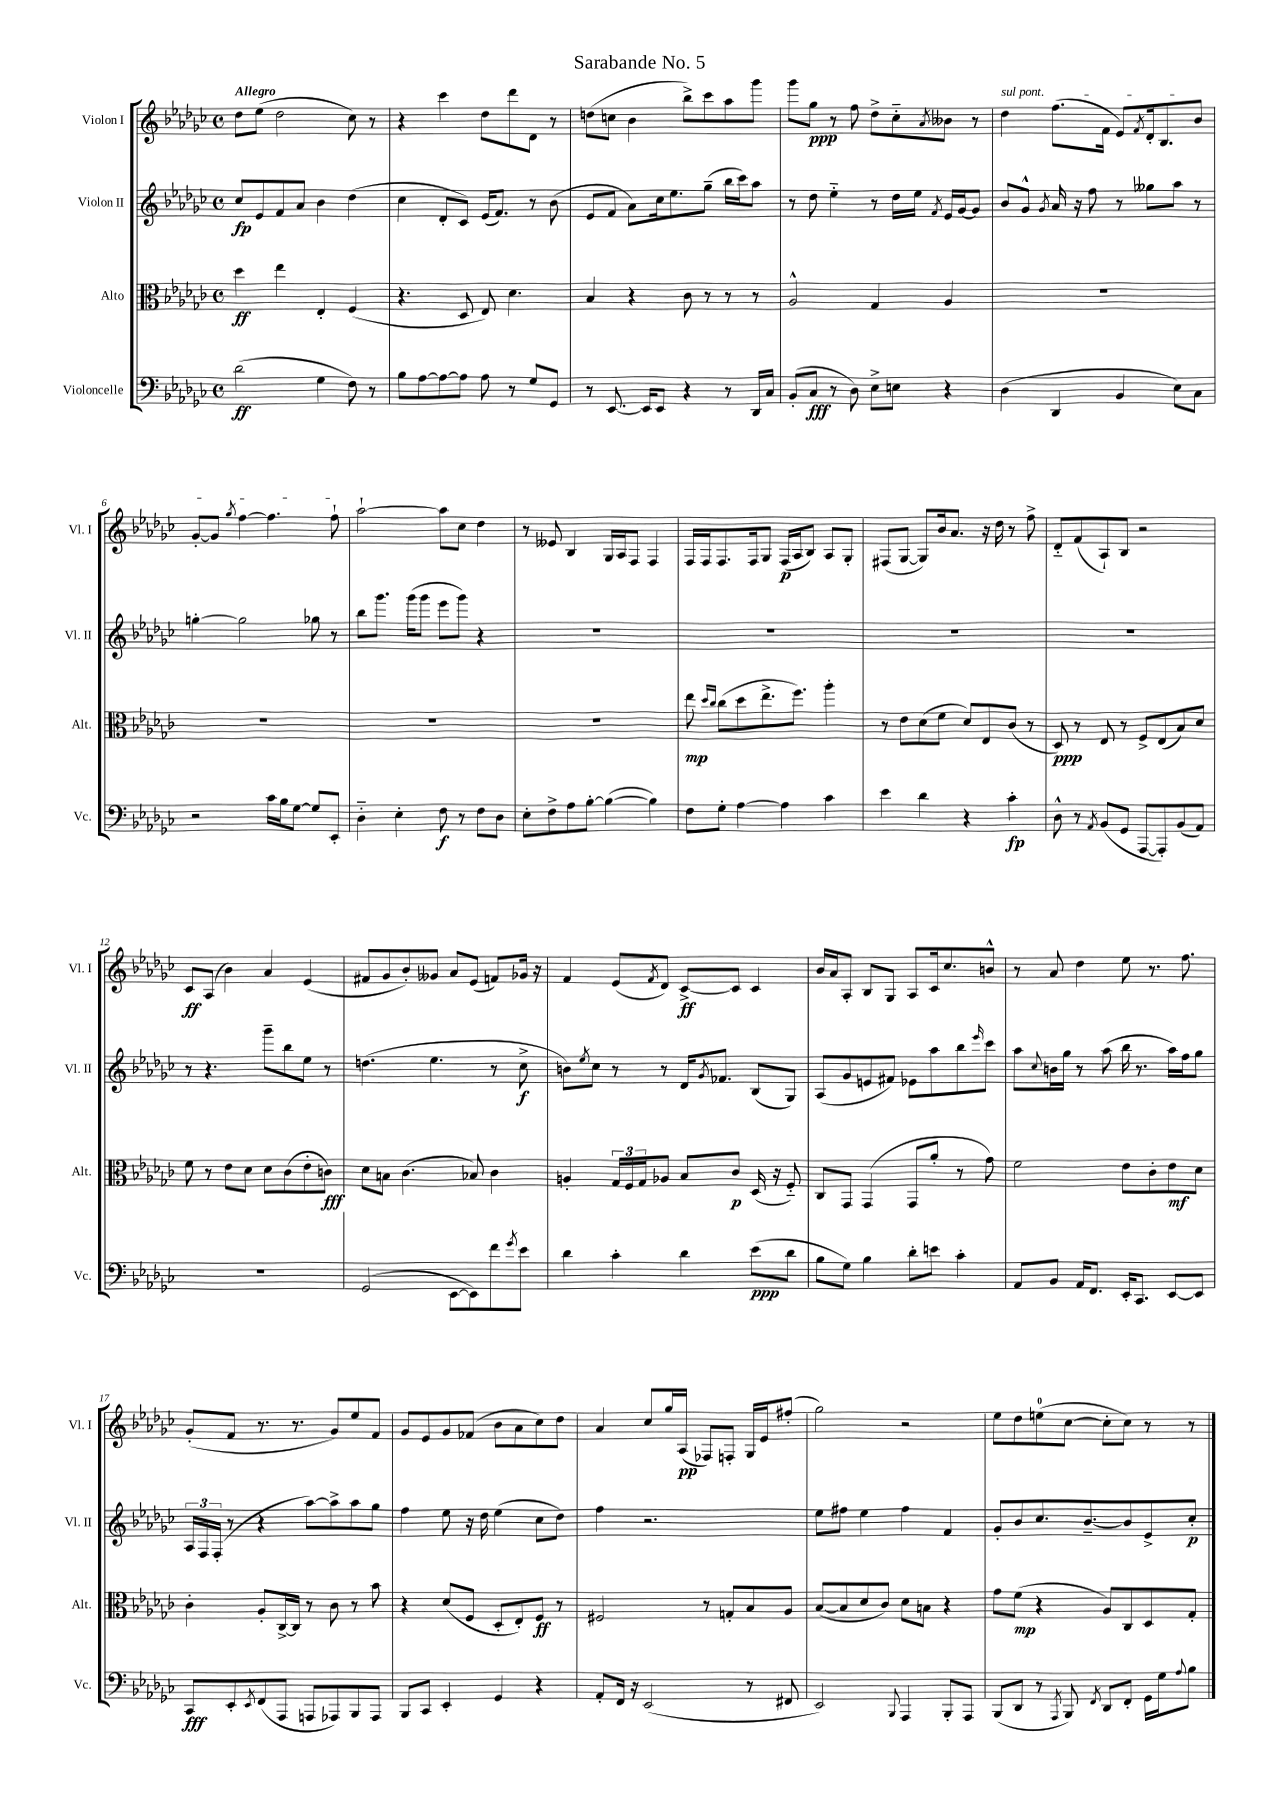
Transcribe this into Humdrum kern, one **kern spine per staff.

**kern	**kern	**kern	**kern
*staff4	*staff3	*staff2	*staff1
*clefF4	*clefC3	*clefG2	*clefG2
*k[b-e-a-d-g-c-]	*k[b-e-a-d-g-c-]	*k[b-e-a-d-g-c-]	*k[b-e-a-d-g-c-]
*M4/4	*M4/4	*M4/4	*M4/4
*met(c)	*met(c)	*met(c)	*met(c)
(2d-	4dd-	8cc-	8dd-
.	.	8e-	(8ee-
.	4ee-	8f	2dd-
.	.	8a-	.
4G-	4E-'	4b-	.
8F)	(4F	(4dd-	8cc-)
8r	.	.	8r
=	=	=	=
8B-	4.r	4cc-	4r
[8A-	.	.	.
8A-_	.	8d-'	4ccc-
8A-]	8D-	8c-)	.
8A-	8E-)	(16e-	8dd-
.	.	8.f)	.
8r	4.d-	.	8ddd-
8G-	.	8r	8d-
8GG-	.	(8b-	8r
=	=	=	=
8r	4B-	8e-	(8dd
[8.EE-	.	8f	8cc
.	4r	8a-)	4b-
16EE-]	.	.	.
8EE-	.	16cc-	.
.	.	8.ee-	.
4r	8c-	.	8bb-^)
.	8r	(8gg-~	8ccc-
8r	8r	16bb-	8aa-
.	.	16ccc-)	.
16DD-	8r	8aa-	8ggg-
16C-	.	.	.
=	=	=	=
(8BB-'	2A-^^	8r	8ggg-
8C-	.	8dd-	8gg-
8r	.	4ee-'~	8r
8D-)	.	.	8ff
8E-^	4G-	8r	8dd-^
8E	.	16dd-	8cc-'~
.	.	16ee-	.
.	.	8qf	8qa-
4r	4A-	16e-	8b--
.	.	[16g-	.
.	.	8g-]	8r
=	=	=	=
(4D-	1r	8b-	4dd-
.	.	8g-^^	.
.	.	8qg-	.
4DD-	.	16a-	(8.ff
.	.	16r	.
.	.	8ff	.
.	.	.	16f
4BB-	.	8r	8e-)
.	.	.	8qf
.	.	8gg--	16d-'
.	.	.	8.B-
8E-)	.	8aa-	.
8C-	.	8r	8b-
=	=	=	=
2r	1r	[4gg'	[8g-'
.	.	.	8g-]
.	.	.	8qgg-
.	.	2gg]	[4ff
16c-	.	.	4.ff]
16B-	.	.	.
[8G-	.	.	.
8G-]	.	8gg-	.
8EE-'	.	8r	8ff`
=	=	=	=
4D-'~	1r	8bb-	[2aa-`
.	.	8.ggg-	.
4E-'	.	.	.
.	.	(16ggg-	.
.	.	8ggg-	.
8F	.	8eee-	8aa-]
8r	.	8ggg-)	8cc-
8F	.	4r	4dd-
8D-	.	.	.
=	=	=	=
8E-'	1r	1r	8r
8F^	.	.	8e--
8A-	.	.	4B-
[8B-'	.	.	.
(4B-_	.	.	16G-
.	.	.	16A-
.	.	.	8F
4B-])	.	.	4F
=	=	=	=
8F	8ee-	1r	16F
.	.	.	16F
.	16qqdd-	.	.
.	16qqcc-	.	.
8G-'	(8cc-	.	8.F
[4A-	8dd-	.	.
.	.	.	16F
.	8.ee-^	.	8G-
4A-]	.	.	(16F
.	8.ff)	.	16A-
.	.	.	8B-)
4c-	4aa-'	.	8A-
.	.	.	8G-'
=	=	=	=
4e-	8r	1r	(8F#
.	8e-	.	[8G-
4d-	(8d-	.	8G-])
.	8f	.	16b-
.	.	.	8.a-
4r	8d-)	.	.
.	8E-	.	16r
.	.	.	16dd-
4c-'	(8c-	.	8r
.	8r	.	8ff^
=	=	=	=
8D-^^	8D-)	1r	8d-'~
8r	8r	.	(8f
8qAA-	.	.	.
(8BB-	8E-	.	8A-`)
8GG-	8r	.	8B-
[8AAA-	8F^	.	2r
8AAA-'])	(8E-	.	.
(8BB-	8B-)	.	.
8AA-)	8d-	.	.
=	=	=	=
1r	8f	8r	8c-
.	8r	4.r	(8A-
.	8e-	.	4b-)
.	8d-	.	.
.	8d-	8ggg-~	4a-
.	(8c-	8bb-	.
.	8e-'	8ee-	(4e-
.	8c)	8r	.
=	=	=	=
(2GG-	8d-	(4.dd	8f#
.	8B	.	8g-
.	(4.c-	.	8b-')
.	.	4.ee-	8g--
[8EE-	.	.	8a-
8EE-])	8B-)	.	(8e-
8f	4c-	8r	8f)
8qg-	.	.	.
8e-	.	8cc-^	16g-
.	.	.	16r
=	=	=	=
4d-	4A'	8b)	4f
.	.	8qee-	.
.	.	8cc-	.
4c-'	24G-	8r	(8e-
.	24F	.	.
.	24G-	.	.
.	.	.	8qf
.	8A-	8r	8d-)
4d-	8B-	16d-	[8c-^
.	.	8qg-	.
.	.	8.f-	.
.	8c-	.	8c-]
(8e-	(16D-	(8B-	4c-
.	16r	.	.
8d-	8F'~)	8G-)	.
=	=	=	=
8B-	8C-	(8A-	16b-
.	.	.	16a-
8G-)	8GG-	8g-	8A-'
4B-	(4GG-	8e	8B-
.	.	8f#)	8G-
8d-'	8GG-	8e-	8A-
8e	8a-'	8aa-	16c-
.	.	.	8.cc-
4c-'	8r	8bb-	.
.	.	16qqeee-	.
.	8g-)	8ccc-	8b^^
=	=	=	=
8AA-	2f	8aa-	8r
.	.	8qqcc-	.
8BB-	.	16b	8a-
.	.	16gg-	.
16AA-	.	8r	4dd-
8.FF	.	.	.
.	.	(8aa-	.
16EE-'	8e-	16bb-	8ee-
8.CC-	.	8.r	.
.	8c-'	.	8.r
[8EE-	8e-	16aa-)	.
.	.	16ff	8.ff
8EE-]	8d-	8gg-	.
=	=	=	=
8CC-	4c-'	24A-	(8g-'
.	.	24F	.
.	.	(24F'	.
8EE-'	.	8r	8f
8qEE-	.	.	.
(8FF	8A-'	4r	8.r
8AAA-	[16C-^	.	.
.	16C-]	.	8.r
8AAA	8r	[8aa-)	.
8AAA-)	8c-	8aa-^]	8g-)
8BBB-	8r	8aa-	8ee-
8AAA-	8b-	8gg-	8f
=	=	=	=
8BBB-	4r	4ff	8g-
8CC-	.	.	8e-
4EE-'	(8d-	8ee-	8g-
.	8F	16r	(8f-
.	.	16dd-	.
4GG-	8D-'	(4ee-	8b-
.	8E-')	.	8a-
4r	8F	8cc-	8cc-)
.	8r	8dd-)	8dd-
=	=	=	=
8AA-'	2F#	4ff	4a-
16FF	.	.	.
16r	.	.	.
(2EE-	.	2.r	8cc-
.	.	.	16gg-
.	.	.	(16A-
.	8r	.	8F-)
.	8G'	.	8F'
8r	8B-	.	16G-
.	.	.	16e-
8FF#	8A-	.	(8ff#'
=	=	=	=
2EE-)	([8B-	8ee-	2gg-)
.	8B-]	8ff#	.
.	8d-	4ee-	.
.	8c-)	.	.
8qqBBB-	.	.	.
4AAA-	8d-	4ff#	2r
.	8B	.	.
8BBB-'	4r	4f	.
8AAA-	.	.	.
=	=	=	=
(8BBB-	8g-	8g-'	8ee-
8DD-	(8f	8b-	8dd-
8r	4r	8.cc-	(8ee
8qAAA-	.	.	.
8BBB-)	.	.	[8cc-
.	.	[8.b-~	.
8qFF	.	.	.
8DD-	8A-)	.	8cc-']
8FF'	8C-	8b-]	8cc-)
16GG-	8D-	8e-^	8r
16G-	.	.	.
8qqA-	.	.	.
8B-	8G-'	8cc-'	8r
==	==	==	==
*-	*-	*-	*-
